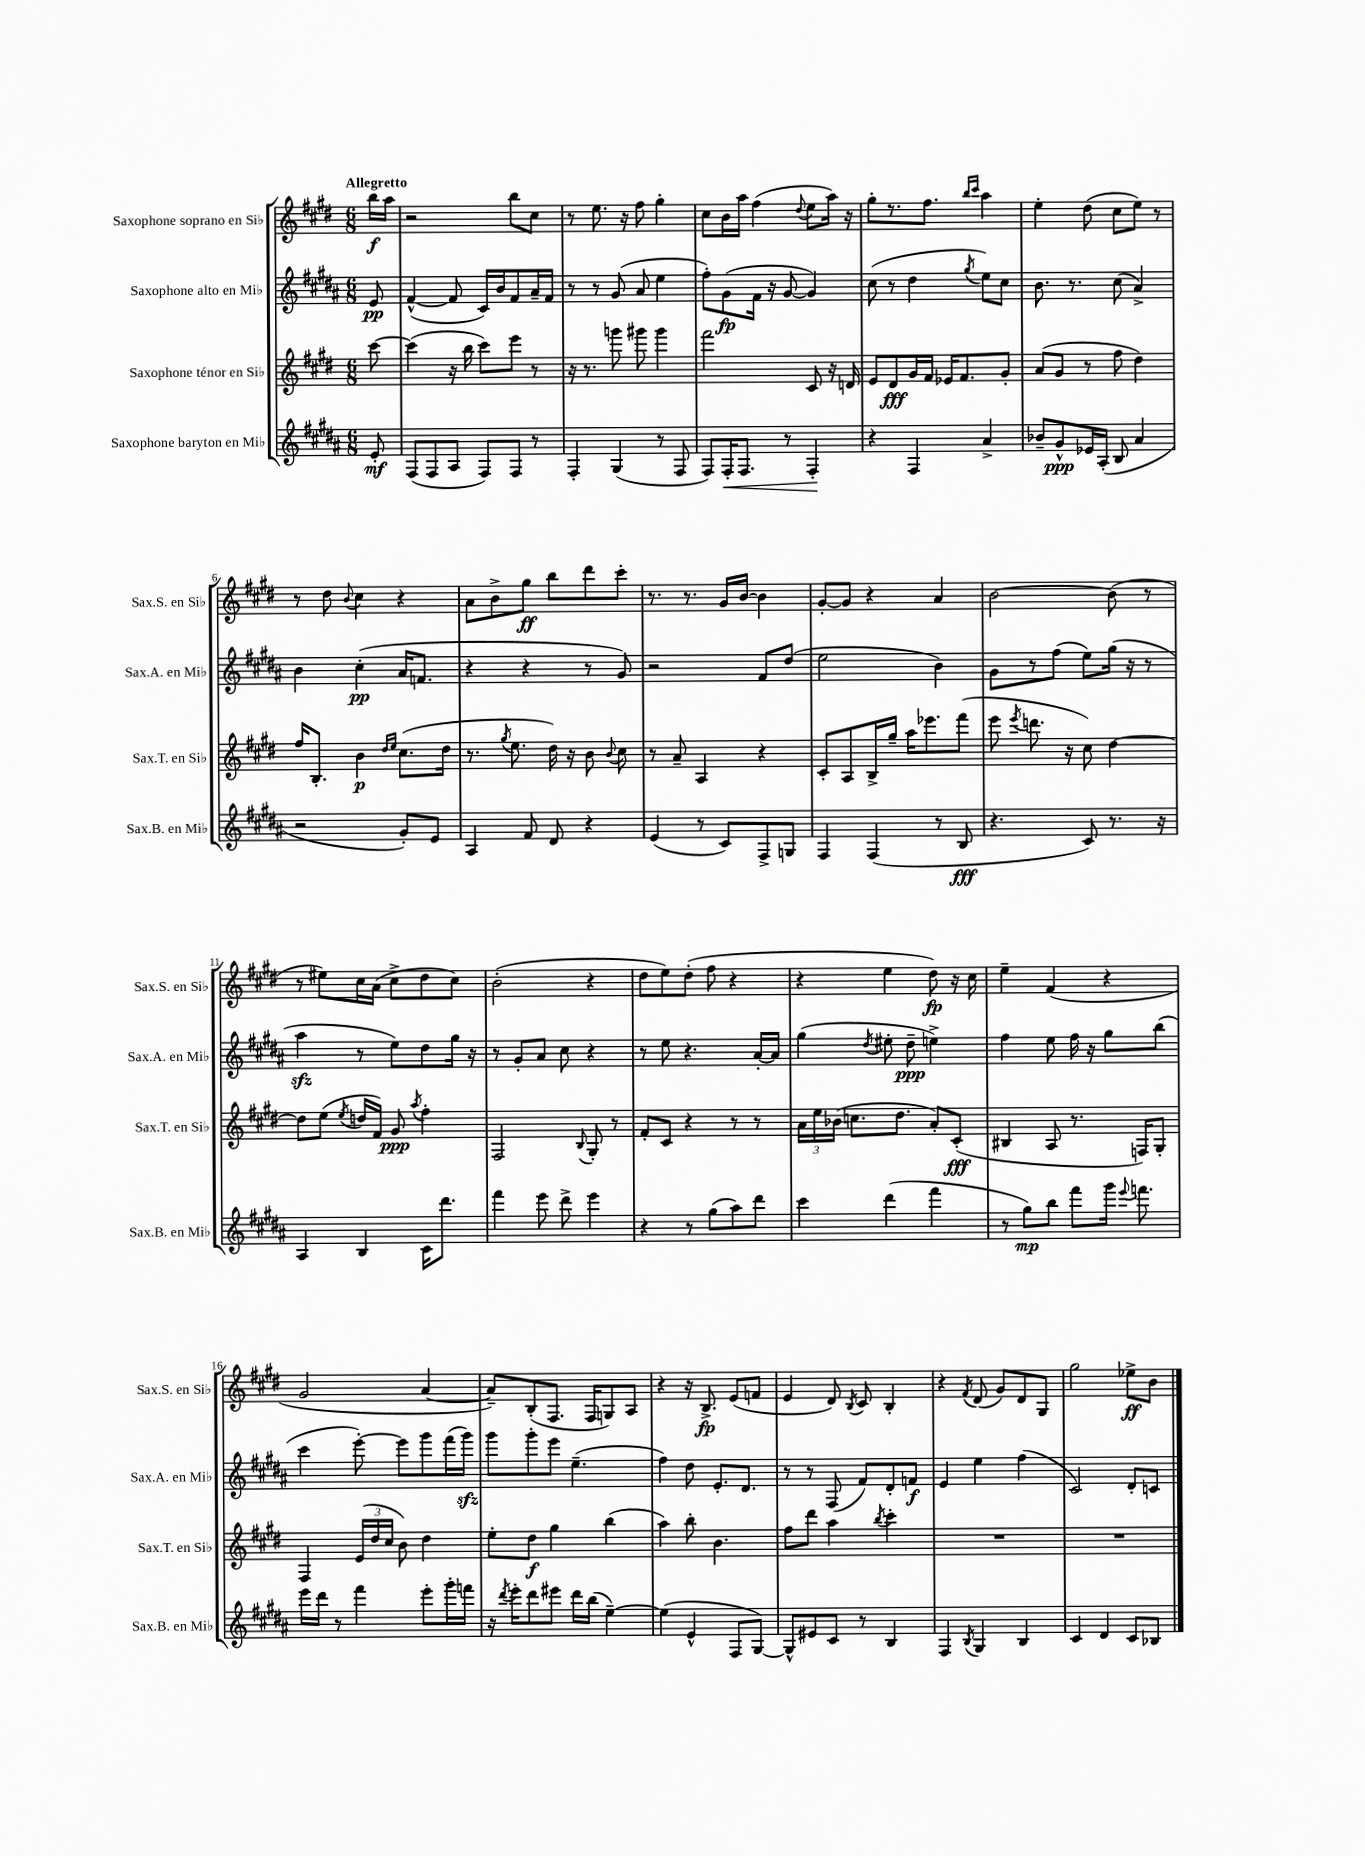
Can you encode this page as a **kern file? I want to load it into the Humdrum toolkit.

**kern	**dynam	**kern	**dynam	**kern	**dynam	**kern	**dynam
*part4	*part4	*part3	*part3	*part2	*part2	*part1	*part1
*staff4	*staff4	*staff3	*staff3	*staff2	*staff2	*staff1	*staff1
*I"Saxophone baryton en Mi♭	*	*I"Saxophone ténor en Si♭	*	*I"Saxophone alto en Mi♭	*	*I"Saxophone soprano en Si♭	*
*I'Sax.B. en Mi♭	*	*I'Sax.T. en Si♭	*	*I'Sax.A. en Mi♭	*	*I'Sax.S. en Si♭	*
*clefG2	*	*clefG2	*	*clefG2	*	*clefG2	*
*k[f#c#g#d#a#]	*	*k[f#c#g#d#]	*	*k[f#c#g#d#a#]	*	*k[f#c#g#d#]	*
*M6/8	*	*M6/8	*	*M6/8	*	*M6/8	*
=	=	=	=	=	=	=	=
!	!	!	!	!	!	!LO:TX:a:B:t=Allegretto	!
8e'/	mf	[8ccc#\	.	8e/	pp	16bb\LL	f
.	.	.	.	.	.	16aa\JJ	.
=1	=1	=1	=1	=1	=1	=1	=1
(8F#/L	.	(4ccc#\]	.	([4f#^^/	.	2r	.
8F#/	.	.	.	.	.	.	.
8A#/J	.	16r	.	8f#/]	.	.	.
.	.	16bb\	.	.	.	.	.
8F#/L)	.	8ccc#\L)	.	16c#/LL)	.	.	.
.	.	.	.	16b/J	.	.	.
8F#/J	.	8eee\J	.	8f#/	.	8bb\L	.
8r	.	8r	.	16a#~/L	.	8cc#\J	.
.	.	.	.	16f#/JJ	.	.	.
=2	=2	=2	=2	=2	=2	=2	=2
4F#'/	.	16r	.	8r	.	8r	.
.	.	8.r	.	.	.	.	.
.	.	.	.	8r	.	8.ee\	.
(4G#/	.	8gggn\	.	(8g#/	.	.	.
.	.	.	.	.	.	16r	.
.	.	8ggg#X\	.	8a#/	.	8ff#\	.
8r	.	4ggg#\	.	4ee\	.	4gg#'\	.
8F#/	.	.	.	.	.	.	.
=3	=3	=3	=3	=3	=3	=3	=3
8F#/L)	.	2fff#\	.	8ff#'\L)	.	8cc#\L	.
!	!LO:HP:b	!	!	!	!	!	!
16F#'/K	<	.	.	(8g#\	fp	16b\L	.
8.F#/J	.	.	.	.	.	16aa\JJ	.
.	.	.	.	16f#\Jk	.	(4ff#\	.
.	.	.	.	16r	.	.	.
8r	.	.	.	[8g#/	.	.	.
.	.	.	.	.	.	8qqdd#/	.
4F#'/	.	8c#/	.	4g#/])	.	8ee\L	.
.	.	16r	.	.	.	16aa\Jk)	.
.	.	16dn/	.	.	.	16r	.
.	[	.	.	.	.	.	.
=4	=4	=4	=4	=4	=4	=4	=4
4r	.	8e/L	.	(8cc#\	.	8gg#'\L	.
.	.	8d#/	fff	8r	.	8.r	.
4F#/	.	16g#/L	.	4dd#\	.	.	.
.	.	16f#/JJ	.	.	.	8.ff#\J	.
.	.	16e-X/KL	.	.	.	.	.
.	.	8.f#/	.	.	.	.	.
.	.	.	.	.	.	16qqbb/LL	.
.	.	.	.	8qgg#/	.	16qqccc#/JJ	.
4a#^/	.	.	.	8ee\L)	.	4aa\	.
.	.	8g#'/J	.	8cc#\J	.	.	.
=5	=5	=5	=5	=5	=5	=5	=5
8b-X~/L	.	(8a/L	.	8.b\	.	4ee'\	.
8g#^^/	ppp	8g#/J	.	.	.	.	.
.	.	.	.	8.r	.	.	.
16e-X/L	.	8r	.	.	.	(8dd#\	.
(16A#'/JJ	.	.	.	.	.	.	.
8B/	.	8ff#\	.	(8cc#\	.	8cc#\L	.
4a#/	.	4dd#\)	.	4a#^/)	.	8ee\J)	.
.	.	.	.	.	.	8r	.
!!LO:LB:g=z
=6	=6	=6	=6	=6	=6	=6	=6
2r	.	16ff#/KL	.	4b\	.	8r	.
.	.	8.B'/J	.	.	.	.	.
.	.	.	.	.	.	8dd#\	.
.	.	.	.	.	.	8qqb/	.
.	.	4b\	p	(4cc#'\	pp	4cc#\	.
.	.	16qqdd#/LL	.	.	.	.	.
.	.	16qqee/JJ	.	.	.	.	.
8g#'/L)	.	(8.cc#\L	.	16a#/KL	.	4r	.
.	.	.	.	8.fn/J	.	.	.
8e/J	.	.	.	.	.	.	.
.	.	16dd#\Jk	.	.	.	.	.
=7	=7	=7	=7	=7	=7	=7	=7
4A#/	.	8.r	.	4r	.	8a\L	.
.	.	.	.	.	.	8b^\	.
.	.	8qgg#/	.	.	.	.	.
.	.	8.ee\	.	.	.	.	.
8f#/	.	.	.	4r	.	8gg#\J	ff
8d#/	.	16dd#\)	.	.	.	8bb\L	.
.	.	16r	.	.	.	.	.
4r	.	8b\	.	8r	.	8ddd#\	.
.	.	8qqb/	.	.	.	.	.
.	.	8cc#\	.	8g#/)	.	8ccc#'\J	.
=8	=8	=8	=8	=8	=8	=8	=8
(4e/	.	8r	.	2r	.	8.r	.
.	.	8a~/	.	.	.	.	.
.	.	.	.	.	.	8.r	.
8r	.	4A/	.	.	.	.	.
8c#/L)	.	.	.	.	.	16g#/LL	.
.	.	.	.	.	.	[16b/JJ	.
8F#^/	.	4r	.	8f#/L	.	4b\]	.
8Gn/J	.	.	.	(8dd#/J	.	.	.
=9	=9	=9	=9	=9	=9	=9	=9
4F#/	.	8c#'/L	.	2ee\	.	[8g#'/L	.
.	.	8A/	.	.	.	8g#/J]	.
(4F#/	.	16B^/L	.	.	.	4r	.
.	.	16gg#~/JJ	.	.	.	.	.
.	.	16aa\KL	.	.	.	.	.
.	.	8.eee-X\	.	.	.	.	.
8r	.	.	.	4b\)	.	4a/	.
8B/	fff	(8fff#\J	.	.	.	.	.
=10	=10	=10	=10	=10	=10	=10	=10
4.r	.	8eee\	.	8g#\L	.	[2b\	.
.	.	8qeee/	.	.	.	.	.
.	.	8.dddn\	.	8r	.	.	.
.	.	.	.	(8ff#\J	.	.	.
.	.	16r	.	.	.	.	.
8c#/)	.	8cc#\)	.	8ee\L)	.	.	.
8.r	.	[4dd#\	.	(16gg#\Jk	.	(8b\]	.
.	.	.	.	16r	.	.	.
.	.	.	.	8r	.	8r	.
16r	.	.	.	.	.	.	.
!!LO:LB:g=z
=11	=11	=11	=11	=11	=11	=11	=11
4A#/	.	8dd#\L]	.	4aa#zz\	.	8r	.
.	.	(8ee\J	.	.	.	8ee#X\L)	.
.	.	8qee/	.	.	.	.	.
4B/	.	16ddn/LL	.	8r	.	16cc#\L	.
.	.	16f#/JJ)	.	.	.	(16a\JJ	.
.	.	8g#/	ppp	8ee\L)	.	8cc#^\L	.
.	.	8qaa/	.	.	.	.	.
16c#\KL	.	4ff#'\	.	8dd#\	.	8dd#\	.
8.ddd#\J	.	.	.	.	.	.	.
.	.	.	.	16gg#\Jk	.	8cc#\J)	.
.	.	.	.	16r	.	.	.
=12	=12	=12	=12	=12	=12	=12	=12
4fff#\	.	2F#/	.	8r	.	(2b'\	.
.	.	.	.	8g#'/L	.	.	.
8eee\	.	.	.	8a#/J	.	.	.
8ddd#^\	.	.	.	8cc#\	.	.	.
.	.	8qqB/	.	.	.	.	.
4eee\	.	8G#'/	.	4r	.	4r	.
.	.	8r	.	.	.	.	.
=13	=13	=13	=13	=13	=13	=13	=13
4r	.	8f#'/L	.	8r	.	8dd#\L	.
.	.	8c#/J	.	8ee\	.	8ee\)	.
8r	.	4r	.	4.r	.	(8dd#'\J	.
(8gg#\L	.	.	.	.	.	8ff#\	.
8aa#\)	.	8r	.	.	.	4r	.
8ddd#\J	.	8r	.	[16a#'/LL	.	.	.
.	.	.	.	16a#/JJ]	.	.	.
=14	=14	=14	=14	=14	=14	=14	=14
4ccc#\	.	24a\LL	.	(4gg#\	.	4r	.
.	.	24ee\	.	.	.	.	.
.	.	(24b-X\JJ	.	.	.	.	.
.	.	8.ccn\L	.	.	.	.	.
.	.	.	.	8qdd#/	.	.	.
(4ddd#\	.	.	.	8ee#X'\	.	4ee\	.
.	.	8.dd#\J	.	.	.	.	.
.	.	.	.	8dd#~\	ppp	.	.
4fff#\	.	8a'/L)	.	4een^\)	.	8dd#\)	fp
.	.	(8c#'/J	fff	.	.	16r	.
.	.	.	.	.	.	16cc#\	.
=15	=15	=15	=15	=15	=15	=15	=15
8r	.	4B#X/	.	4ff#\	.	4ee~\	.
8gg#\L)	mp	.	.	.	.	.	.
8bb\J	.	8A/	.	8ee\	.	(4f#/	.
8fff#\L	.	8.r	.	16ff#\	.	.	.
.	.	.	.	16r	.	.	.
16ggg#\Jk	.	.	.	8gg#\L	.	4r	.
8qqeee/	.	.	.	.	.	.	.
8.fffn\	.	16Fn/KL)	.	.	.	.	.
.	.	8G#'/J	.	(8bb\J	.	.	.
!!LO:LB:g=z
=16	=16	=16	=16	=16	=16	=16	=16
16eee\LL	.	4F#/	.	4ccc#\	.	2g#/	.
16ddd#\JJ	.	.	.	.	.	.	.
8r	.	.	.	.	.	.	.
4fff#\	.	(24e/LL	.	[8eee'\)	.	.	.
.	.	24dd#/	.	.	.	.	.
.	.	24cc#/JJ	.	.	.	.	.
.	.	8b\)	.	8eee\L]	.	.	.
8eee'\L	.	4dd#\	.	8ggg#\	.	[4a/	.
16ggg#'\L	.	.	.	(16fff#\L	.	.	.
16fffn\JJ	.	.	.	16ggg#zz\JJ)	.	.	.
=17	=17	=17	=17	=17	=17	=17	=17
16r	.	8ee'\L	.	8ggg#\L	.	8a~/L])	.
8qddd#/	.	.	.	.	.	.	.
16eee'\KL	.	.	.	.	.	.	.
8ddd#\	.	8dd#\J	f	8ggg#'\	.	(8B'/	.
8eee#X\J	.	4gg#\	.	8eee\J	.	8.F#/J	.
16ddd#\LL	.	.	.	(4.ee~\	.	.	.
(16bb\JJ	.	.	.	.	.	16F#/KL	.
[4ee~\)	.	(4bb\	.	.	.	8Gn/)	.
.	.	.	.	.	.	8A/J	.
=18	=18	=18	=18	=18	=18	=18	=18
(4ee\]	.	4aa\)	.	4ff#\)	.	4r	.
4e^^/	.	8bb'\	.	8dd#\	.	16r	.
.	.	.	.	.	.	8.B^/	fp
.	.	4.b\	.	8.e'/L	.	.	.
8F#/L	.	.	.	.	.	(8e/L	.
.	.	.	.	8.d#/J	.	.	.
[8G#/J)	.	.	.	.	.	8fn/J	.
=19	=19	=19	=19	=19	=19	=19	=19
8G#^^/L]	.	8ff#\L	.	8r	.	4e/	.
8e#X/	.	8ddd#\J	.	8r	.	.	.
8c#/J	.	4aa\	.	(8F#/	.	8d#/)	.
.	.	.	.	.	.	8qB/	.
8r	.	.	.	8f#/L)	.	8c#/	.
.	.	8qbb/	.	.	.	.	.
4B/	.	4ccc#'\	.	8d#'/	.	4B'/	.
.	.	.	.	8fn/J	f	.	.
=20	=20	=20	=20	=20	=20	=20	=20
4F#/	.	2.r	.	4e/	.	4r	.
8qB/	.	.	.	.	.	8qf#/	.
4G#/	.	.	.	4ee\	.	(8d#/	.
.	.	.	.	.	.	8g#/L)	.
4B/	.	.	.	(4ff#\	.	8d#/	.
.	.	.	.	.	.	8G#/J	.
=21	=21	=21	=21	=21	=21	=21	=21
4c#/	.	2.r	.	2c#/)	.	2gg#\	.
4d#/	.	.	.	.	.	.	.
8c#/L	.	.	.	8d#'/L	.	8ee-X^\L	ff
8B-X/J	.	.	.	8cn/J	.	8b\J	.
==	==	==	==	==	==	==	==
*-	*-	*-	*-	*-	*-	*-	*-
